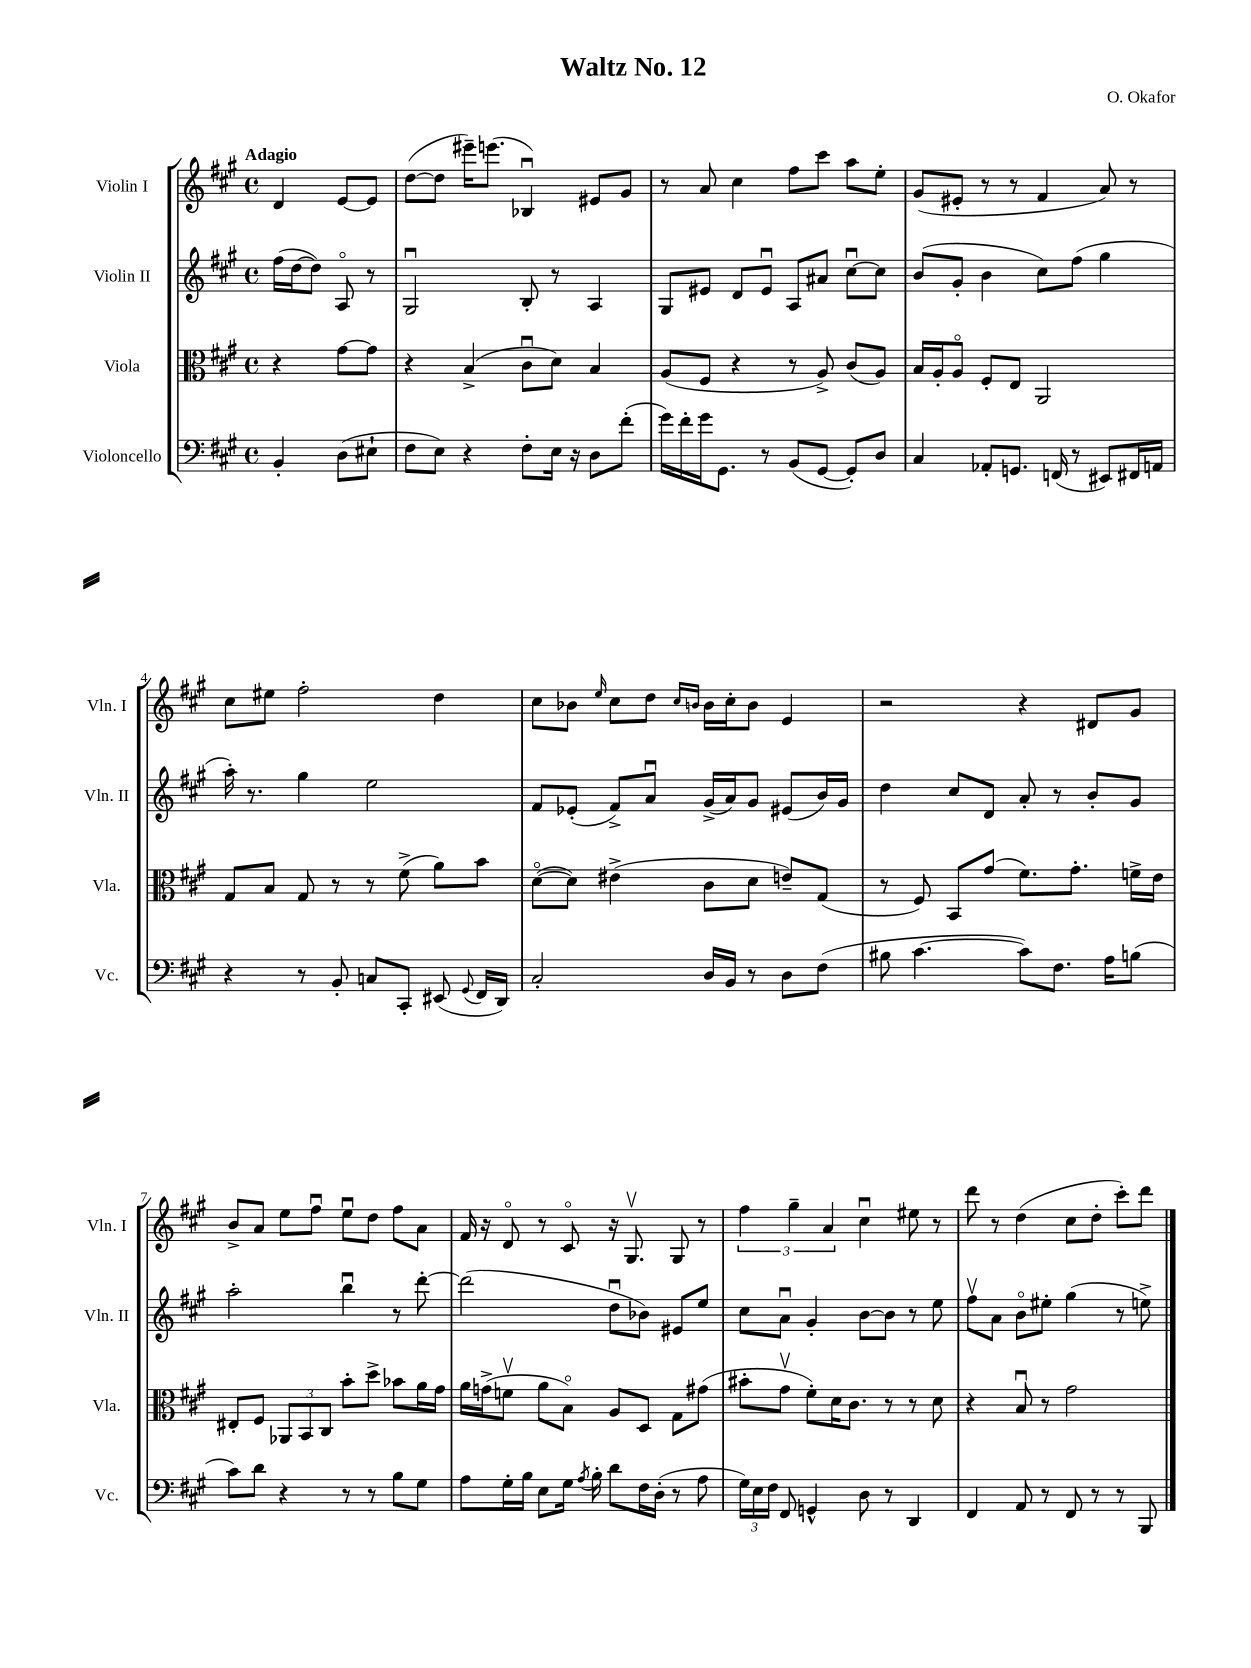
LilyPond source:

\header { title = "Waltz No. 12" composer = "O. Okafor" }
<<
\new StaffGroup <<
\new Staff = "s0" \with { instrumentName = "Violin I" shortInstrumentName = "Vln. I" } {
    \clef treble \key a \major \defaultTimeSignature \time 4/4 \partial 2 \tempo "Adagio"
    \autoBeamOff d'4 e'8[~ e'8] |
    d''8[~( d''8] eis'''16[--) e'''8.]( bes4\downbow) eis'8[ gis'8] |
    r8 a'8 cis''4 fis''8[ cis'''8] a''8[ e''8]-. |
    gis'8[( eis'8]-. r8 r8 fis'4 a'8) r8 |
    cis''8[ eis''8] fis''2-. d''4 |
    cis''8[ bes'8] \grace { e''16 } cis''8[ d''8] \grace { cis''16[ b'16] } b'16[ cis''16-. b'8] e'4 |
    r2 r4 dis'8[ gis'8] |
    b'8[-> a'8] e''8[ fis''8]\downbow e''8[\downbow d''8] fis''8[ a'8] |
    fis'16 r16 d'8\flageolet r8 cis'8\flageolet r16 gis8.\upbow gis8 r8 |
    \tuplet 3/2 { fis''4 gis''4-- a'4 } cis''4\downbow eis''8 r8 |
    d'''8 r8 d''4( cis''8[ d''8]-. cis'''8[-.) d'''8] \bar "|." |
}
\new Staff = "s1" \with { instrumentName = "Violin II" shortInstrumentName = "Vln. II" } {
    \clef treble \key a \major \defaultTimeSignature \time 4/4 \partial 2
    \autoBeamOff fis''16[( d''16~ d''8]) a8\flageolet r8 |
    gis2\downbow b8-. r8 a4 |
    gis8[ eis'8] d'8[ eis'8]\downbow a8[ ais'8] cis''8[~\downbow cis''8] |
    b'8[( gis'8]-. b'4 cis''8[) fis''8]( gis''4 |
    a''16-.) r8. gis''4 e''2 |
    fis'8[ ees'8]-.( fis'8[->) a'8]\downbow gis'16[->( a'16) gis'8] eis'8[( b'16) gis'16] |
    d''4 cis''8[ d'8] a'8-. r8 b'8[-. gis'8] |
    a''2-. b''4\downbow r8 d'''8~-. |
    d'''2( d''8[\downbow bes'8]) eis'8[ e''8] |
    cis''8[ a'8]\downbow gis'4-. b'8[~ b'8] r8 e''8 |
    fis''8[\upbow a'8] b'8[\flageolet eis''8]-. gis''4( r8 e''8->) \bar "|." |
}
\new Staff = "s2" \with { instrumentName = "Viola" shortInstrumentName = "Vla." } {
    \clef alto \key a \major \defaultTimeSignature \time 4/4 \partial 2
    \autoBeamOff r4 gis'8[~ gis'8] |
    r4 b4->( cis'8[\downbow d'8]) b4 |
    a8[( fis8] r4 r8 a8->) cis'8[( a8]) |
    b16[ a16-. a8]\flageolet fis8[-. e8] a,2 |
    gis8[ b8] gis8 r8 r8 fis'8->( a'8[) b'8] |
    d'8[~\flageolet( d'8]) eis'4->( cis'8[ d'8] e'8[--) gis8]( |
    r8 fis8) b,8[ gis'8]( fis'8.[) gis'8.]-. f'16[-> e'16] |
    eis8[-. fis8] \tuplet 3/2 { aes,8[ b,8 cis8] } b'8[-. d''8]-> bes'8[ a'16 gis'16] |
    a'16[ g'16->( f'8]\upbow a'8[ b8]\flageolet) a8[ d8] gis8[ gis'8]( |
    bis'8[-. gis'8]\upbow fis'8[-.) d'16 cis'8.] r8 r8 d'8 |
    r4 b8\downbow r8 gis'2 \bar "|." |
}
\new Staff = "s3" \with { instrumentName = "Violoncello" shortInstrumentName = "Vc." } {
    \clef bass \key a \major \defaultTimeSignature \time 4/4 \partial 2
    \autoBeamOff b,4-. d8[( eis8]-! |
    fis8[ e8]) r4 fis8[-. e16] r16 d8[ fis'8]-.( |
    gis'16[) fis'16-. gis'16 gis,8.] r8 b,8[( gis,8]~ gis,8[-.) d8] |
    cis4 aes,8[-. g,8.] f,16( r8 eis,8[) fis,16 a,16] |
    r4 r8 b,8-. c8[ cis,8]-. eis,8( \appoggiatura { gis,8 } fis,16[ d,16]) |
    cis2-. d16[ b,16] r8 d8[ fis8]( |
    bis8 cis'4.~ cis'8[) fis8.] a16[ b8]( |
    cis'8[) d'8] r4 r8 r8 b8[ gis8] |
    a8[ gis16-. b16] e8[ gis16] \acciaccatura { a8 } b16-. d'8[ fis16 d16]-.( r8 a8 |
    \tuplet 3/2 { gis16[) e16 fis16] } fis,8 g,4-^ d8 r8 d,4 |
    fis,4 a,8 r8 fis,8 r8 r8 b,,8 \bar "|." |
}
>>
>>
